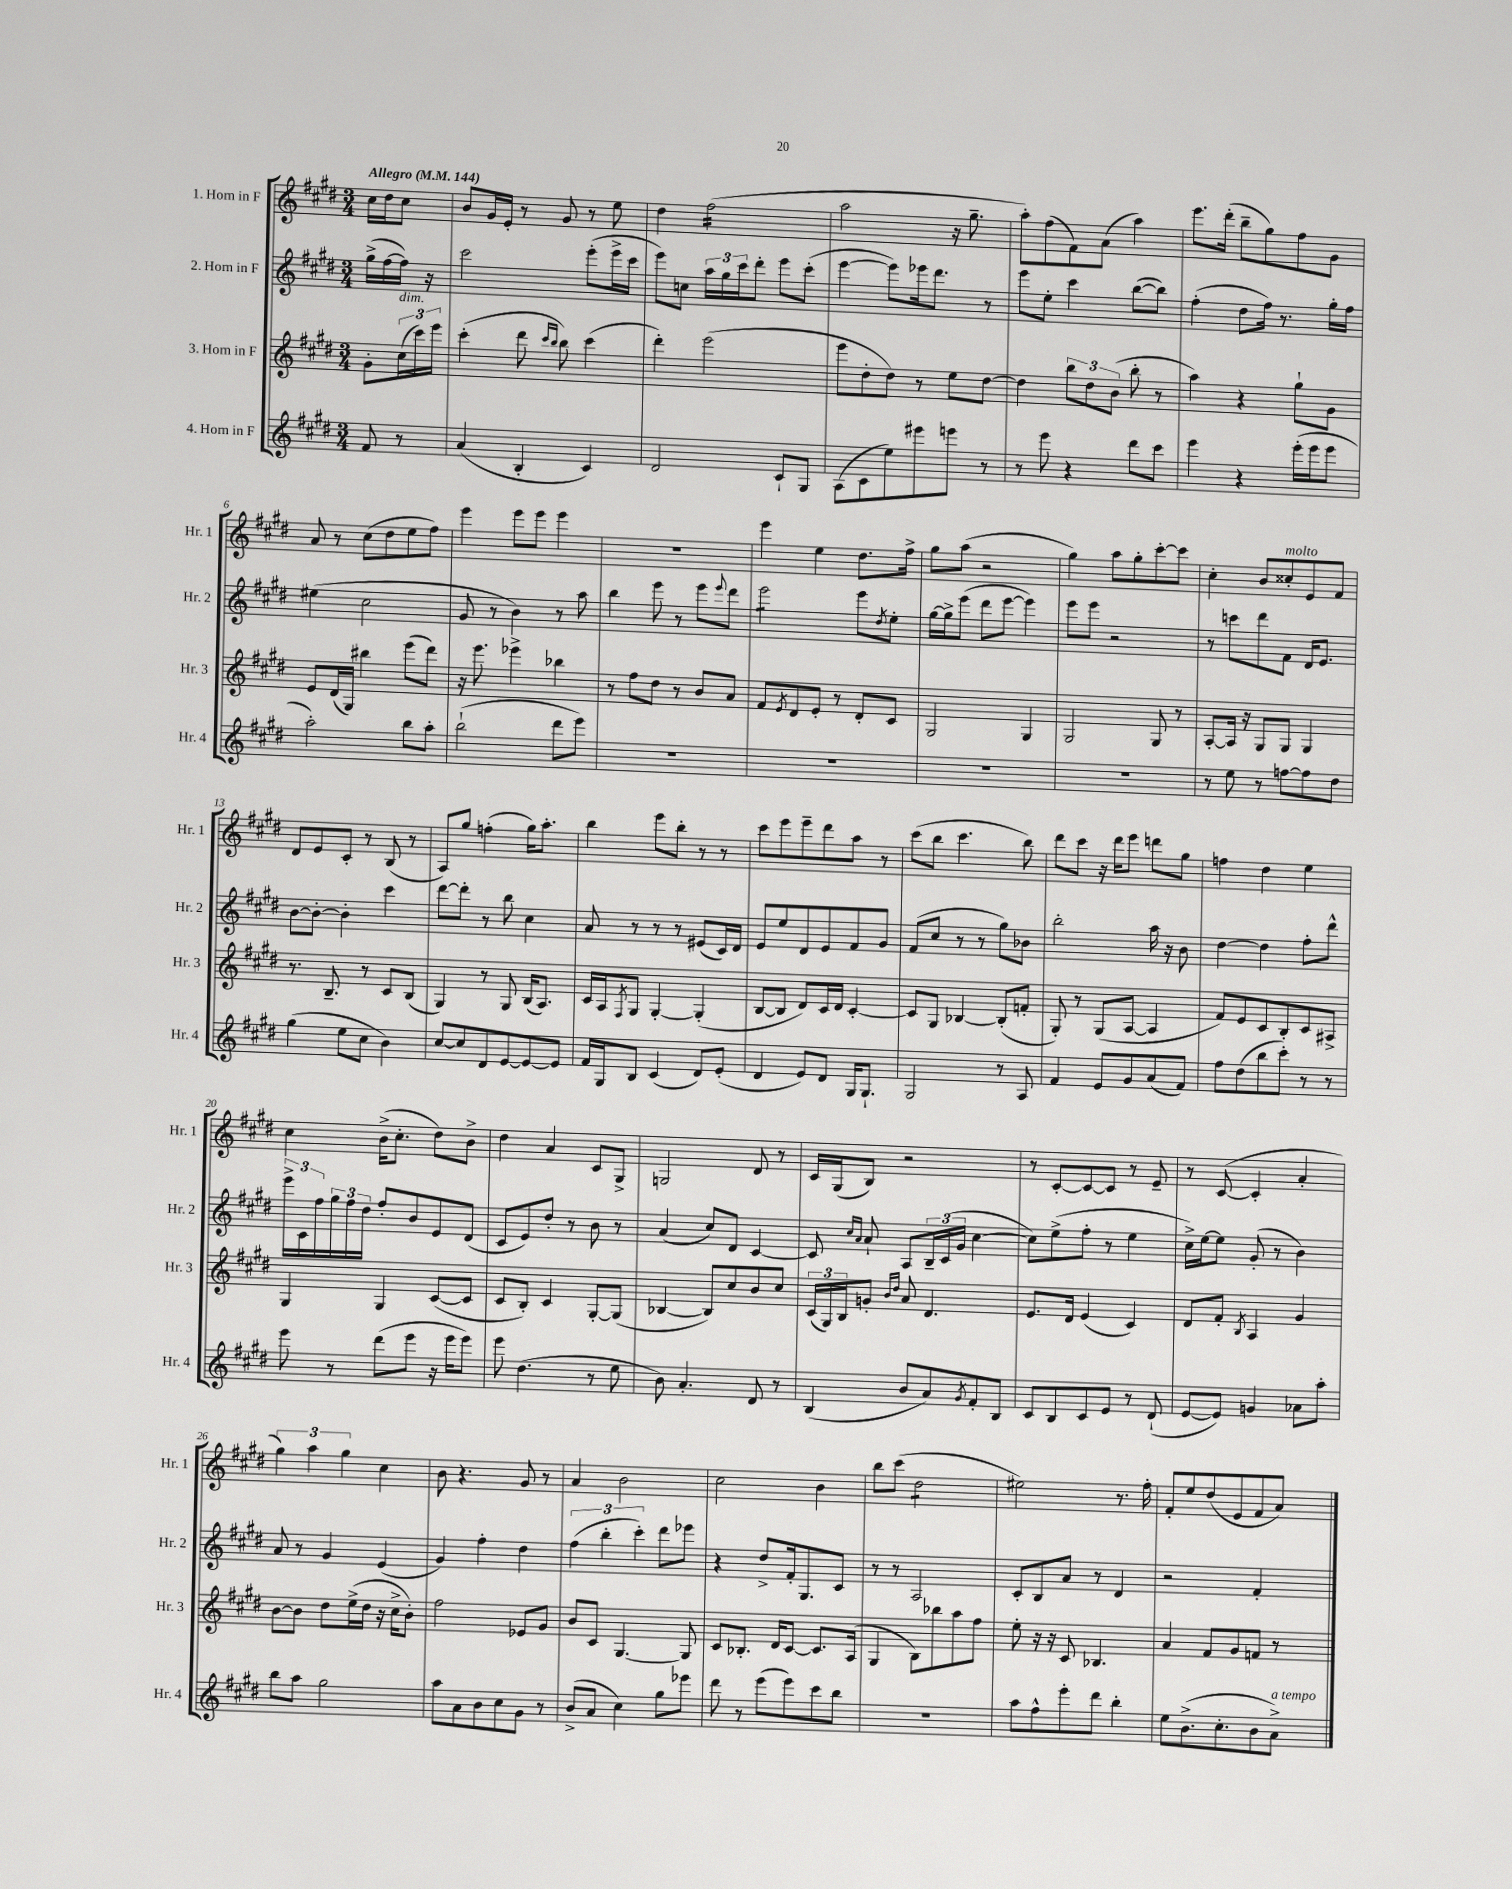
<<
\new StaffGroup <<
\new Staff = "s0" \with { instrumentName = "1. Horn in F" shortInstrumentName = "Hr. 1" } {
    \clef treble \key e \major \numericTimeSignature \time 3/4 \partial 4 \tempo "Allegro" 4 = 144
    cis''16 dis''16 cis''8 |
    b'8 gis'16 e'16-. r8 gis'8 r8 e''8 |
    dis''4 fis''2:16( |
    a''2 r16 gis''8.-- |
    a''8-.) fis''8( fis'8) a'8( a''4) |
    e'''8. dis'''16-.( b''8-- gis''8) fis''8 gis'8 |
    a'8 r8 cis''8( dis''8 e''8 fis''8) |
    e'''4 e'''8 e'''8 e'''4 |
    R2. |
    e'''4 e''4 dis''8. fis''16-> |
    gis''8 a''8( r2 |
    gis''4) a''8 gis''8-. cis'''8~-. cis'''8 |
    cis''4-. b'8 cisis''8-.^\markup { \italic "molto" } e'8 fis'8 |
    dis'8 e'8 cis'8-. r8 b8( r8 |
    a8) gis''8 f''4-.( gis''16) a''8.-. |
    b''4 e'''8 b''8-. r8 r8 |
    cis'''8 e'''8 e'''8-- dis'''8 a''8 r8 |
    cis'''8( b''8 cis'''4. b''8) |
    dis'''8 cis'''8 r16 dis'''16 e'''8 d'''8 gis''8 |
    f''4 dis''4 e''4 |
    cis''4 b'16->( cis''8.-. dis''8) b'8-> |
    dis''4 a'4 cis'8 gis8-> |
    g2 dis'8 r8 |
    cis'16 gis16( b8) r2 |
    r8 cis'8~-. cis'8~ cis'8 r8 e'8-- |
    r8 cis'8~( cis'4-. a'4-. |
    \tuplet 3/2 { gis''4) a''4 gis''4 } cis''4 |
    b'8 r4. gis'8 r8 |
    a'4 b'2 |
    cis''2 b'4 |
    b''8 cis'''8( dis''2:8 |
    eis''2) r8. fis''16-. |
    fis'8-. e''8 dis''8( e'8 fis'8 a'8) \bar "|." |
}
\new Staff = "s1" \with { instrumentName = "2. Horn in F" shortInstrumentName = "Hr. 2" } {
    \clef treble \key e \major \numericTimeSignature \time 3/4 \partial 4
    gis''16->( fis''16~ fis''16) r16 |
    cis'''2 e'''8-.( e'''16-> cis'''16 |
    e'''8) c''8 \tuplet 3/2 { a''16 gis''16 cis'''16 } dis'''8-. e'''8 cis'''8-.( |
    e'''4~ e'''8) ees'''16 dis'''8. r8 |
    e'''8 e''8-. cis'''4 b''8~( b''8) |
    fis''4-.( dis''8 fis''16) r8. gis''16-. fis''16 |
    eis''4( cis''2 |
    gis'8 r8 b'4) r8 a''8 |
    b''4 e'''8 r8 e'''8 \appoggiatura { e'''8 } dis'''8 |
    e'''2:8 e'''8 \acciaccatura { dis''8 } e''8-. |
    gis''16~ gis''16-> e'''8( dis'''8 e'''8~ e'''4) |
    e'''8 e'''8 r2 |
    r8 c'''8 dis'''8 fis'8 dis'16 e'8. |
    b'8~ b'8~-. b'4-. cis'''4 |
    dis'''8~ dis'''8-. r8 b''8 cis''4 |
    a'8 r8 r8 r8 eis'8( cis'16) dis'16 |
    e'8 e''8 dis'8 e'8 fis'8 gis'8 |
    fis'8( cis''8 r8 r8 gis''8) bes'8 |
    b''2-. a''16 r16 b'8 |
    dis''4~ dis''4 fis''8-. dis'''8-^ |
    \tuplet 3/2 { e'''16-> cis'16 fis''16 } \tuplet 3/2 { gis''16 fis''16 dis''16 } fis''8-. b'8 e'8 dis'8( |
    cis'8 e'8) dis''8-. r8 b'8 r8 |
    a'4( cis''8) dis'8 cis'4~ |
    cis'8 \grace { cis''16 a'16 } a'8-! a8 \tuplet 3/2 { b16-- cis'16( gis'16 } cis''4~ |
    cis''8) e''8->( fis''8-. r8 e''4 |
    cis''16->) e''16~ e''8 gis'8-.( r8 b'4) |
    a'8 r8 gis'4 e'4( |
    gis'4) fis''4-. dis''4 |
    \tuplet 3/2 { fis''4( b''4-. cis'''4-.) } dis'''8 ees'''8 |
    r4 dis''8-> fis'16-. gis8. cis'8 |
    r8 r8 a2 |
    cis'8-. b8 a'8 r8 dis'4 |
    r2 fis'4-. \bar "|." |
}
\new Staff = "s2" \with { instrumentName = "3. Horn in F" shortInstrumentName = "Hr. 3" } {
    \clef treble \key e \major \numericTimeSignature \time 3/4 \partial 4
    gis'8-. \tuplet 3/2 { cis''16^\markup { \italic "dim." }( cis'''16) e'''16 } |
    cis'''4-.( dis'''8 \grace { cis'''16 b''16 } b''8) cis'''4( |
    dis'''4-.) e'''2( |
    e'''8 dis''8-. dis''8) r8 e''8 dis''8~ |
    dis''4 \tuplet 3/2 { b''8 dis''8 b'8( } b''8-. r8 |
    a''4) r4 gis''8-! gis'8 |
    e'8 dis'16( gis16) bis''4 e'''8( dis'''8) |
    r16 e'''8. ees'''4-> bes''4 |
    r8 fis''8 dis''8 r8 b'8 a'8 |
    fis'8 \acciaccatura { e'8 } dis'8 e'8-. r8 dis'8-. cis'8 |
    gis2 gis4 |
    gis2 gis8 r8 |
    a8~-. a16 r16 gis8 gis8 gis4 |
    r8. b8.-- r8 cis'8 b8( |
    gis4) r8 gis8 b16( a8.) |
    cis'16 a16 \acciaccatura { fis8 } gis8 gis4~-. gis4-.( |
    b8~ b8 dis'8) cis'16 dis'16 cis'4~-. |
    cis'8 gis8 bes4~ bes8-.( f'8-. |
    gis8-.) r8 gis8( a8~ a4 |
    fis'8) e'8 cis'8 b8-. cis'8 ais8-> |
    gis4 gis4 cis'8~( cis'8 |
    cis'8 b8-.) cis'4 gis8~-. gis8( |
    bes4~ bes8) cis''8 b'8 cis''8 |
    \tuplet 3/2 { cis'16( gis16) b16 } g'8-. \grace { b'16 dis''16 } a'8 dis'4. |
    e'8. dis'16 e'4( cis'4) |
    dis'8 fis'8-. \acciaccatura { b8 } a4 gis'4 |
    b'8~ b'8 dis''8 e''16->( dis''16 r16 cis''16-> b'8-.) |
    fis''2 ees'8 gis'8 |
    b'8 cis'8 gis4.~ gis8 |
    cis'8 bes8.-. dis'16 cis'8~ cis'8. a16( |
    gis4 b8) bes''8 a''8 fis''8 |
    e''8-. r16 r16 cis'8 bes4. |
    a'4 fis'8 gis'8 f'8 r8 \bar "|." |
}
\new Staff = "s3" \with { instrumentName = "4. Horn in F" shortInstrumentName = "Hr. 4" } {
    \clef treble \key e \major \numericTimeSignature \time 3/4 \partial 4
    fis'8 r8 |
    a'4( b4-. cis'4) |
    dis'2 cis'8-! gis8 |
    a8( cis'8 e''8) eis'''8 e'''8 r8 |
    r8 e'''8 r4 dis'''8 cis'''8 |
    e'''4 r4 e'''16-.( e'''16 e'''8 |
    a''2-.) b''8 a''8-. |
    b''2-!( dis'''8 e'''8) |
    R2. |
    R2. |
    R2. |
    R2. |
    r8 e''8 r8 f''8~ f''8 dis''8 |
    gis''4( e''8 cis''8 b'4) |
    cis''8~ cis''8 dis'8 e'8~ e'8~ e'8 |
    fis'16 gis16 b8 cis'4( dis'8) e'8-.( |
    dis'4 e'8) dis'8 gis16 gis8.-! |
    gis2 r8 a8 |
    fis'4 e'8 gis'8 a'8( fis'8) |
    fis''8 dis''8( b''8 cis'''8-.) r8 r8 |
    e'''8 r8 dis'''8( e'''8 r16 e'''16 e'''8) |
    e'''8 dis''4.( r8 e''8 |
    b'8) a'4.-. dis'8 r8 |
    b4( b'8 a'8) \acciaccatura { gis'8 } fis'8-. b8 |
    cis'8 b8 cis'8 e'8 r8 dis'8-!( |
    e'8~ e'8) g'4 aes'8 a''8-. |
    b''8 a''8 gis''2 |
    a''8 a'8 b'8 cis''8 gis'8 r8 |
    b'8->( a'8 cis''4) gis''8 ees'''8 |
    dis'''8 r8 e'''8( e'''8) cis'''8 b''8 |
    R2. |
    a''8 fis''8-^ e'''8-. dis'''8 b''4-. |
    e''8 b'8.->( cis''8.-. b'8 a'8->^\markup { \italic "a tempo" }) \bar "|." |
}
>>
>>
